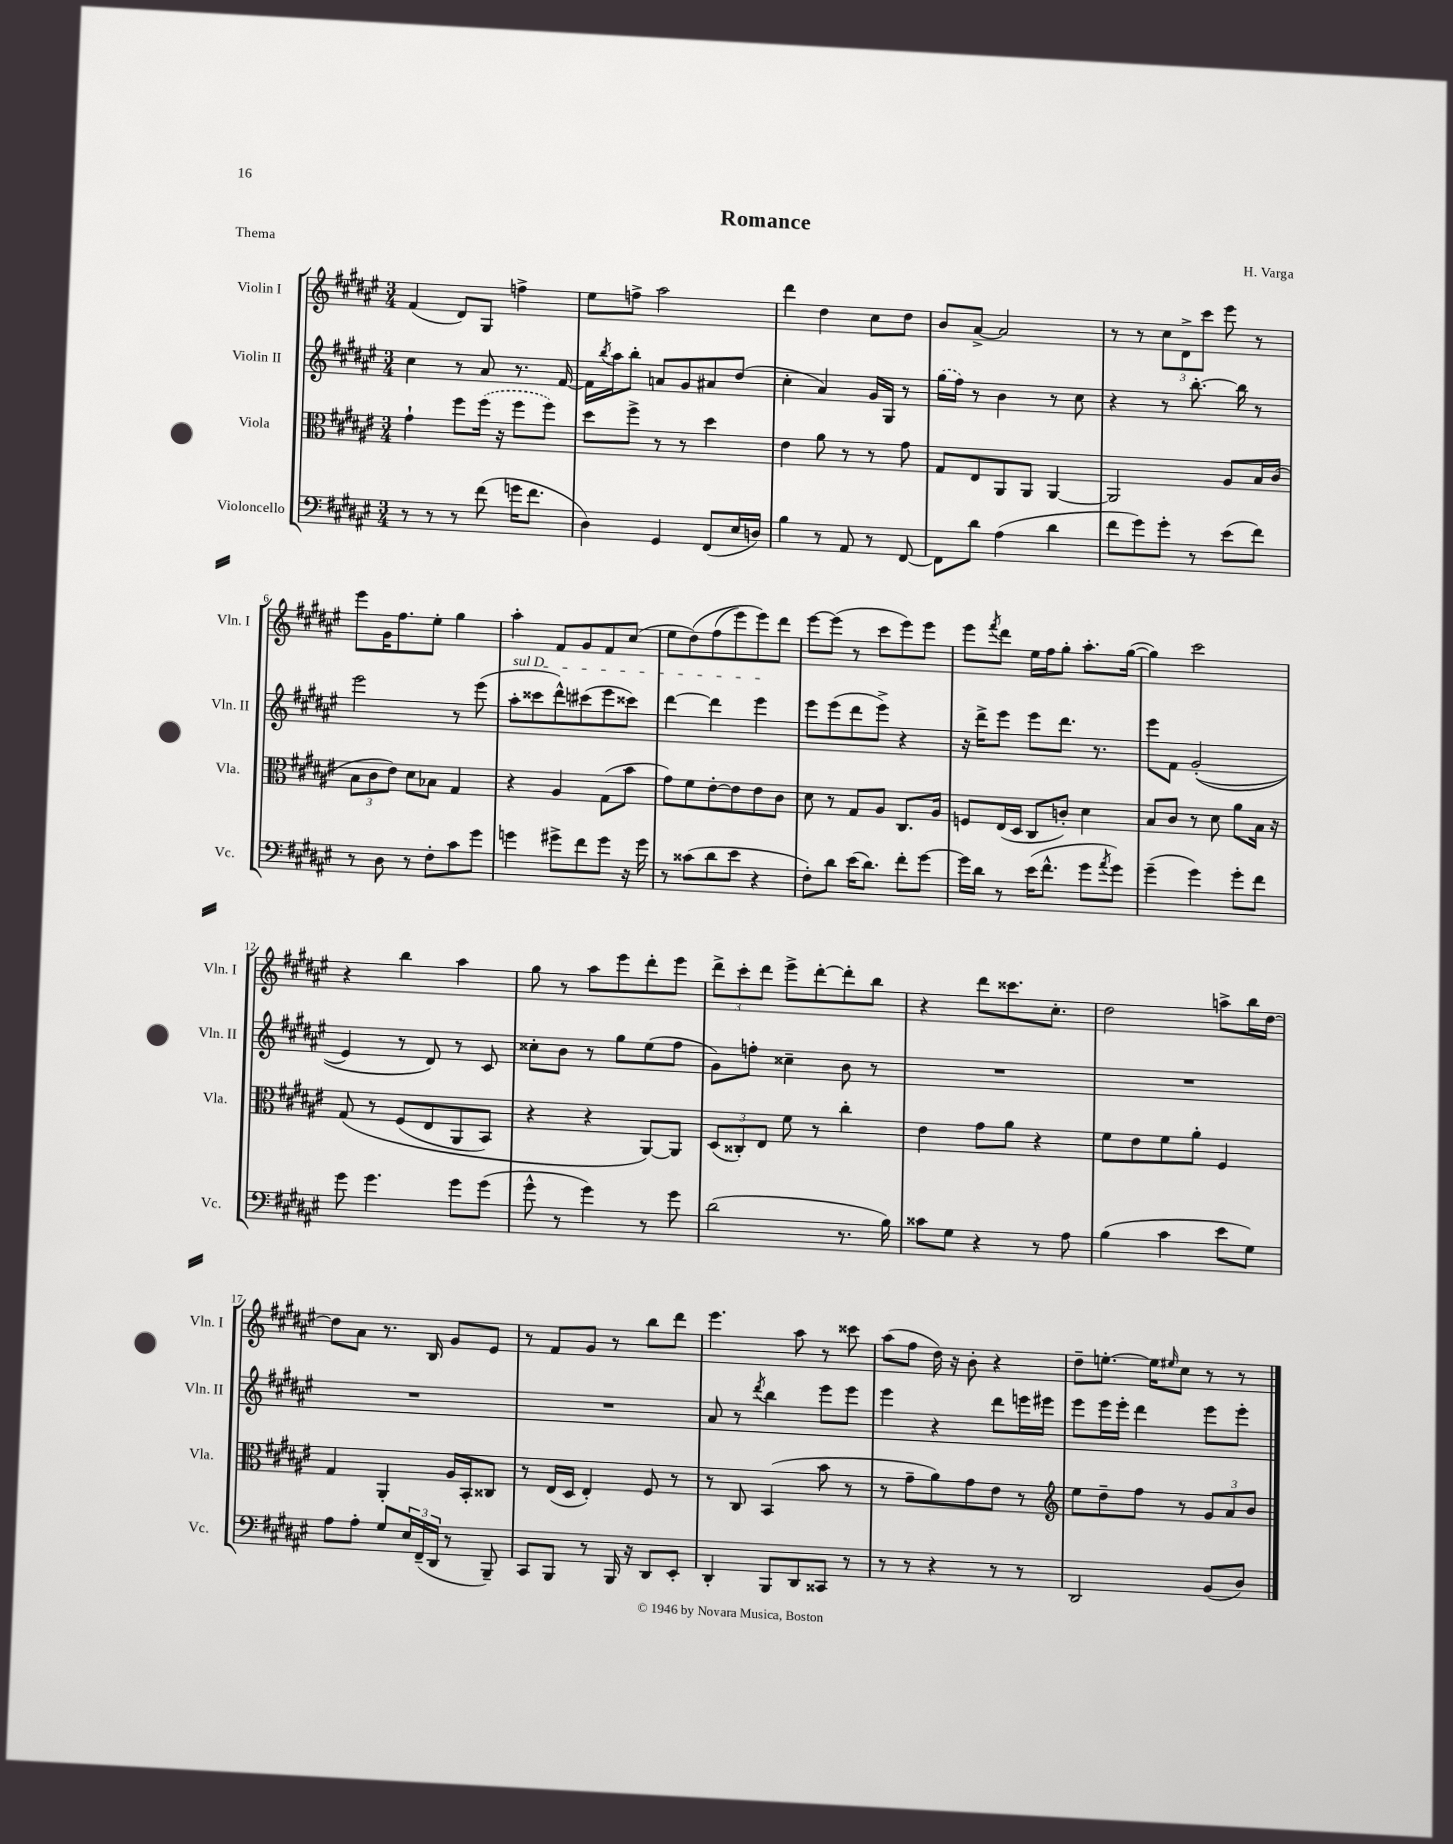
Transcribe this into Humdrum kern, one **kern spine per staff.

**kern	**kern	**kern	**kern
*staff4	*staff3	*staff2	*staff1
*clefF4	*clefC3	*clefG2	*clefG2
*k[f#c#g#d#a#e#]	*k[f#c#g#d#a#e#]	*k[f#c#g#d#a#e#]	*k[f#c#g#d#a#e#]
*M3/4	*M3/4	*M3/4	*M3/4
8r	4g#`	4cc#	(4f#
8r	.	.	.
8r	8ff#	8r	8d#)
(8f#	(16ff#	8a#	8G#
.	16r	.	.
16g	8ff#	8.r	4ff^
8.f#	.	.	.
.	8ff#)	.	.
.	.	[16f#	.
=	=	=	=
4D#)	8dd#	16f#]	8ee#
.	.	8qbb	.
.	.	16aa#	.
.	8ff#^	8bb'	8ff^
4GG#	8r	8a	2aa#
.	8r	8g#	.
(8FF#	4dd#	8a#	.
16E#	.	(8dd#	.
16D)	.	.	.
=	=	=	=
4B	4e#	4cc#'	4ddd#
8r	8a#	4a#)	4dd#
8AA#	8r	.	.
8r	8r	16g#	8cc#
.	.	16G#	.
[8FF#	8g#	8r	8dd#
=	=	=	=
8FF#]	8G#	(16gg#	8b
.	.	16ff#)	.
8d#	8E#	8r	[8a#^
(4A#	8AA#	4b	2a#]
.	8AA#	.	.
4d#	[4AA#	8r	.
.	.	8cc#	.
=	=	=	=
8f#	2AA#]	4r	8r
8g#)	.	.	8r
8g#'	.	8r	12cc#
.	.	.	12d#^
8r	.	[8.bb'	.
.	.	.	12ccc#
(8e#	8A#	.	8eee#
.	.	16bb]	.
8f#)	16B	8r	8r
.	(16c#	.	.
=	=	=	=
8r	12B	2eee#	8eee#
.	12c#	.	.
8D#	.	.	16g#
.	12e#)	.	.
.	.	.	8.ff#
8r	8d#	.	.
8F#'	8B-	.	8ee#'
8c#	4G#	8r	4gg#
8g#	.	(8eee#	.
=	=	=	=
4g	4r	8aa#'	4aa#'
.	.	8ccc##	.
8g#^	4A#	8ddd#^^)	8f#
8f#	.	(8ccc#	8g#
8g#	(8G#	8eee#	8f#
16r	8b	8ccc##)	(8cc#
16g#	.	.	.
=	=	=	=
8r	8g#)	[4ddd#	8ee#
(8c##	8f#	.	&(8dd#)
8d#	[8e#'	4ddd#]	(8ff#
8e#	8e#]	.	8eee#)
4r	8e#	4eee#	8eee#&)
.	8c#	.	8ddd#
=	=	=	=
8F#')	8d#	8eee#	[8eee#
8d#	8r	(8eee#	(8eee#]
(16e#	8G#	8ddd#	8r
8.d#)	.	.	.
.	8A#	8eee#^)	8ccc#
8f#'	8.C#	4r	8eee#)
[8g#	.	.	8eee#
.	16A#	.	.
=	=	=	=
16g#]	8F	16r	8eee#
16d#	.	16ddd#^	.
.	.	.	8qfff#
8r	(16E#	8eee#	8ddd#
.	16D#	.	.
(16e#	8C#	8eee#	16ee#
8.f#^^	.	.	16ff#
.	8c')	8.ddd#	8gg#'
8g#	4d#	.	8.aa#'
.	.	8.r	.
8qa#	.	.	.
8g#)	.	.	.
.	.	.	([16gg#
=	=	=	=
(4g#~	8B	8eee#	4gg#])
.	8c#	8f#	.
4g#)	8r	&((2g#'	2ccc#
.	8d#	.	.
8g#'	8a#	.	.
8f#	16B	.	.
.	16r	.	.
=	=	=	=
8g#	&(8G#	4e#)	4r
4.g#	8r	.	.
.	(8F#	8r	4bb
.	8E#	8d#&)	.
8g#	8AA#	8r	4aa#
(8g#	8BB)	8c#	.
=	=	=	=
8g#^^	4r	8cc##'	8gg#
8r	.	8b	8r
4g#)	4r	8r	8aa#
.	.	8gg#	8eee#
8r	[8AA#&)	(8ee#	8ddd#'
8g#	8AA#]	8ff#	8eee#
=	=	=	=
(2d#	(12D#	8g#)	12ddd#^
.	12C##')	.	12ccc#'
.	.	8ff'	.
.	12E#	.	12ddd#
.	8f#	4cc##~	8eee#^
.	8r	.	[8ddd#'
8.r	4cc#'	8b	8ddd#']
.	.	8r	8bb
16B)	.	.	.
=	=	=	=
8c##	4e#	2.r	4r
8G#	.	.	.
4r	8g#	.	8ddd#
.	8a#	.	8.ccc##
8r	4r	.	.
.	.	.	8.cc#'
8A#	.	.	.
=	=	=	=
(4B	8f#	2.r	2dd#
.	8e#	.	.
4c#	8f#	.	.
.	8a#'	.	.
8e#	4F#	.	8aa^
8G#)	.	.	16bb
.	.	.	[16dd#
=	=	=	=
8A#	4G#	2.r	8dd#]
8A#'	.	.	8a#
8G#	4AA#'	.	8.r
24E#	.	.	.
(24FF#~	.	.	.
.	.	.	16B
24DD#	.	.	.
8r	16A#	.	8g#
.	16BB'	.	.
8BBB~)	8C##	.	8e#
=	=	=	=
8CC#	8r	2.r	8r
8BBB	(16E#	.	8f#
.	16D#	.	.
8r	4E#')	.	8g#
16BBB	.	.	8r
16r	.	.	.
8DD#	8F#	.	8bb
8EE#'	8r	.	8ddd#
=	=	=	=
4DD#'	8r	8a#	4.eee#
.	8C#	8r	.
.	.	8qddd#	.
8BBB	(4BB	4bb	.
8DD#	.	.	8aa#
8CC##	8b	8eee#	8r
8r	8r	8eee#	8ccc##
=	=	=	=
8r	8r	4eee#	(8aa#
8r	8g#~	.	8ff#
4r	8a#)	4r	16dd#)
.	.	.	16r
.	8g#	.	8b'
8r	8e#	8ddd#	4r
8r	8r	16eee	.
.	.	16eee#	.
=	=	=	=
*	*clefG2	*	*
2DD#	8ee#	8eee#	8dd#~
.	8dd#~	16eee#	[8.ee'
.	.	16eee#'	.
.	8ff#	4ddd#	.
.	.	.	16ee]
.	.	.	16qqee#
.	8r	.	8cc#
(8BB	12g#	8eee#	8r
.	12a#	.	.
8D#)	.	8eee#'	8r
.	12b	.	.
==	==	==	==
*-	*-	*-	*-
